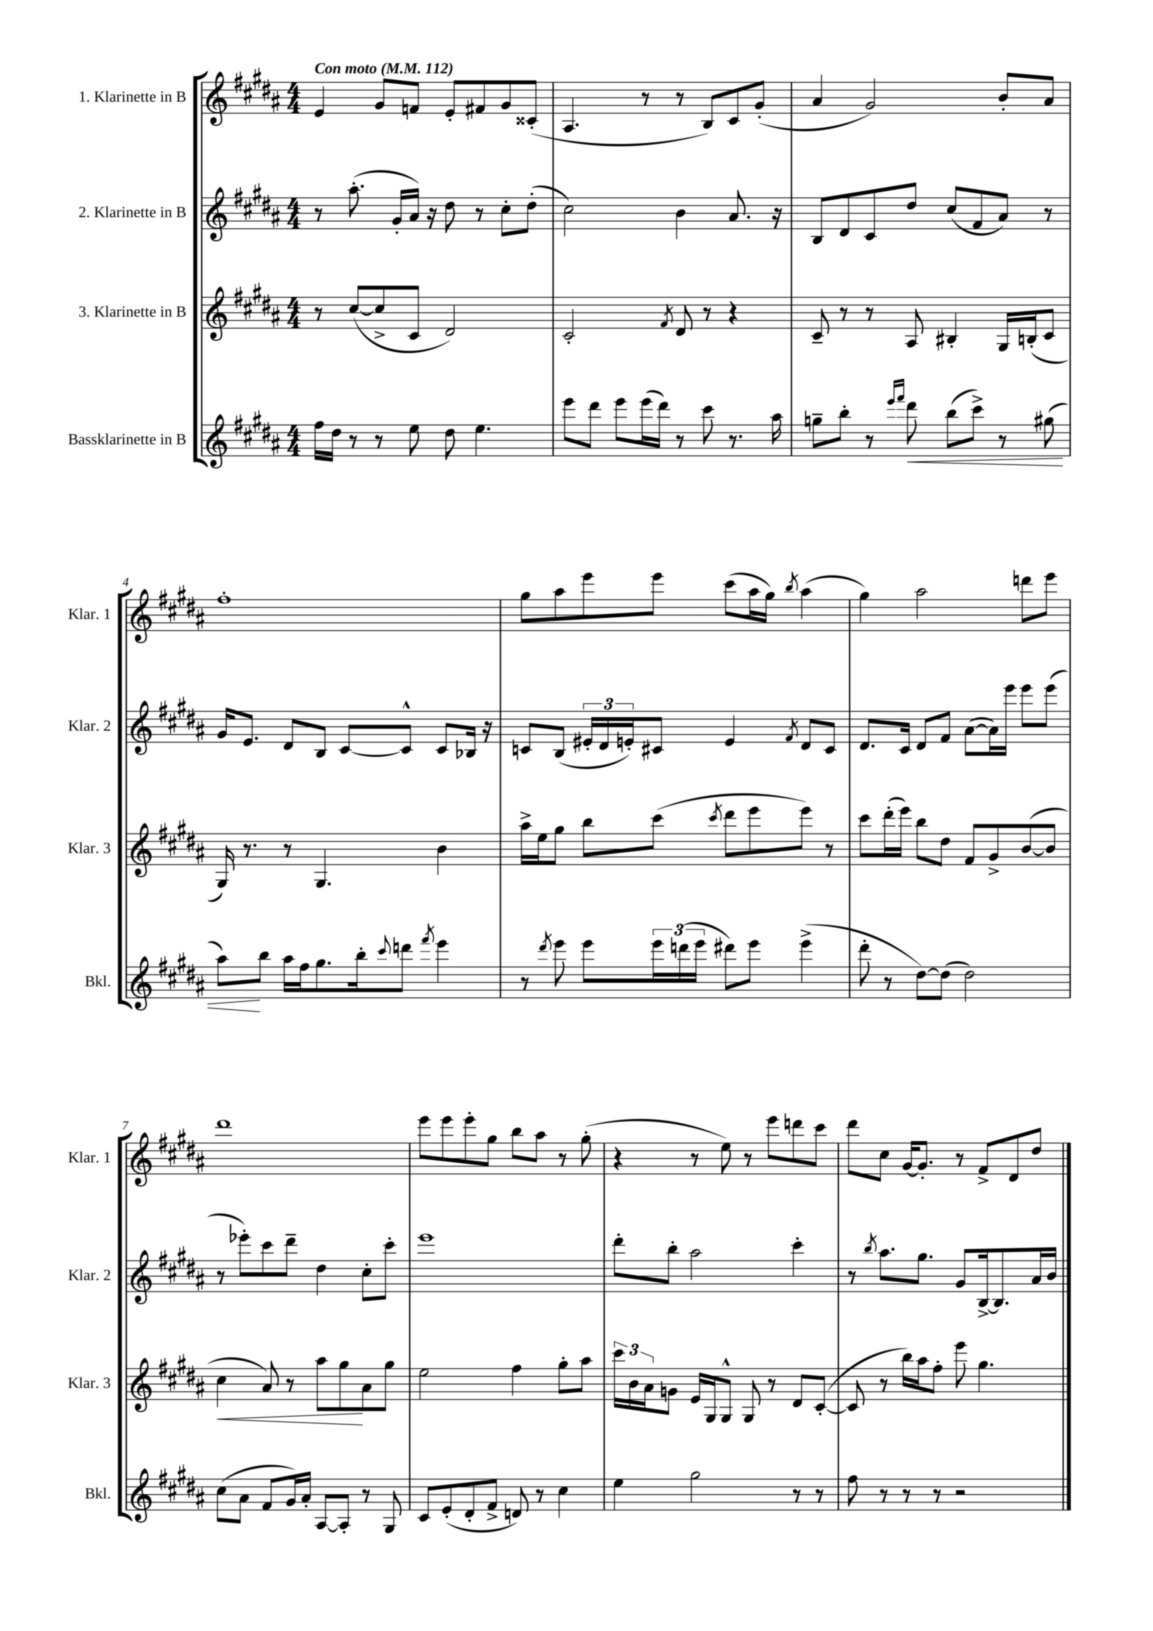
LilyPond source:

<<
\new StaffGroup <<
\new Staff = "s0" \with { instrumentName = "1. Klarinette in B" shortInstrumentName = "Klar. 1" } {
    \clef treble \key b \major \numericTimeSignature \time 4/4 \tempo "Con moto" 4 = 112
    e'4 gis'8 f'8 e'8-. fis'8 gis'8 cisis'8-.( |
    ais4. r8 r8 b8) cis'8 gis'8-.( |
    ais'4 gis'2) b'8-. ais'8 |
    fis''1-. |
    gis''8 ais''8 e'''8 e'''8 cis'''8( ais''16 gis''16) \acciaccatura { b''8 } ais''4( |
    gis''4) ais''2 d'''8 e'''8 |
    dis'''1 |
    e'''8 e'''8 e'''8-. gis''8 b''8 ais''8 r8 gis''8-.( |
    r4 r8 e''8) r8 e'''8 d'''8 cis'''8 |
    dis'''8 cis''8 gis'16~ gis'8.-. r8 fis'8-> dis'8 dis''8 \bar "|." |
}
\new Staff = "s1" \with { instrumentName = "2. Klarinette in B" shortInstrumentName = "Klar. 2" } {
    \clef treble \key b \major \numericTimeSignature \time 4/4
    r8 ais''8.-.( gis'16-. ais'16) r16 dis''8 r8 cis''8-. dis''8-.( |
    cis''2) b'4 ais'8. r16 |
    b8 dis'8 cis'8 dis''8 cis''8( fis'8 ais'8) r8 |
    gis'16 e'8. dis'8 b8 cis'8~ cis'8-^ cis'8 bes16 r16 |
    c'8 b8( \tuplet 3/2 { eis'16-. dis'16 e'16-.) } cis'8 e'4 \acciaccatura { fis'8 } dis'8 cis'8 |
    dis'8. cis'16 dis'8 fis'8 ais'8~( ais'16) e'''16 e'''8 e'''8( |
    r8 ees'''8-.) cis'''8 dis'''8-- dis''4 cis''8-. cis'''8-. |
    e'''1 |
    dis'''8-. b''8-. ais''2 cis'''4-. |
    r8 \acciaccatura { b''8 } ais''8. gis''8. gis'8 b16~-> b8. ais'16 b'16 \bar "|." |
}
\new Staff = "s2" \with { instrumentName = "3. Klarinette in B" shortInstrumentName = "Klar. 3" } {
    \clef treble \key b \major \numericTimeSignature \time 4/4
    r8 cis''8~( cis''8-> cis'8 dis'2) |
    cis'2-. \acciaccatura { fis'8 } dis'8 r8 r4 |
    cis'8-- r8 r8 ais8 bis4-. gis16 b16-.( cis'8 |
    gis16) r8. r8 gis4. b'4 |
    ais''16-> e''16 gis''8 b''8 cis'''8( \acciaccatura { cis'''8 } dis'''8 e'''8 e'''8) r8 |
    cis'''8 dis'''16-.( e'''16) b''8 dis''8 fis'8 gis'8-> b'8~( b'8 |
    cis''4\< ais'8) r8 ais''8 gis''8\! ais'8 gis''8 |
    e''2 fis''4 gis''8-. ais''8 |
    \tuplet 3/2 { cis'''16 b'16 ais'16 } g'8 e'16 gis16 gis8-^ gis8 r8 dis'8 cis'8~-.( |
    cis'8 r8 b''16) ais''16 fis''8-. e'''8 gis''4. \bar "|." |
}
\new Staff = "s3" \with { instrumentName = "Bassklarinette in B" shortInstrumentName = "Bkl." } {
    \clef treble \key b \major \numericTimeSignature \time 4/4
    fis''16 dis''16 r8 r8 e''8 dis''8 e''4. |
    e'''8 dis'''8 e'''8 e'''16( dis'''16) r8 cis'''8 r8. ais''16 |
    g''8-- b''8-. r8 \grace { e'''16 fis'''16 } dis'''8\< b''8( cis'''8->) r8 gis''8( |
    ais''8\!) b''8 ais''16 fis''16 gis''8. b''16-. \appoggiatura { cis'''8 } d'''8 \acciaccatura { fis'''8 } e'''4 |
    r8 \acciaccatura { dis'''8 } e'''8 e'''8 \tuplet 3/2 { e'''16 d'''16( e'''16 } dis'''8) e'''8 e'''4->( |
    dis'''8-. r8 dis''8~) dis''8( dis''2) |
    cis''8( ais'8 fis'8 gis'16) ais'16-. ais8~ ais8-. r8 gis8 |
    cis'8 e'8-.( dis'8-. fis'8-> d'8) r8 cis''4 |
    e''4 gis''2 r8 r8 |
    fis''8 r8 r8 r8 r2 \bar "|." |
}
>>
>>
